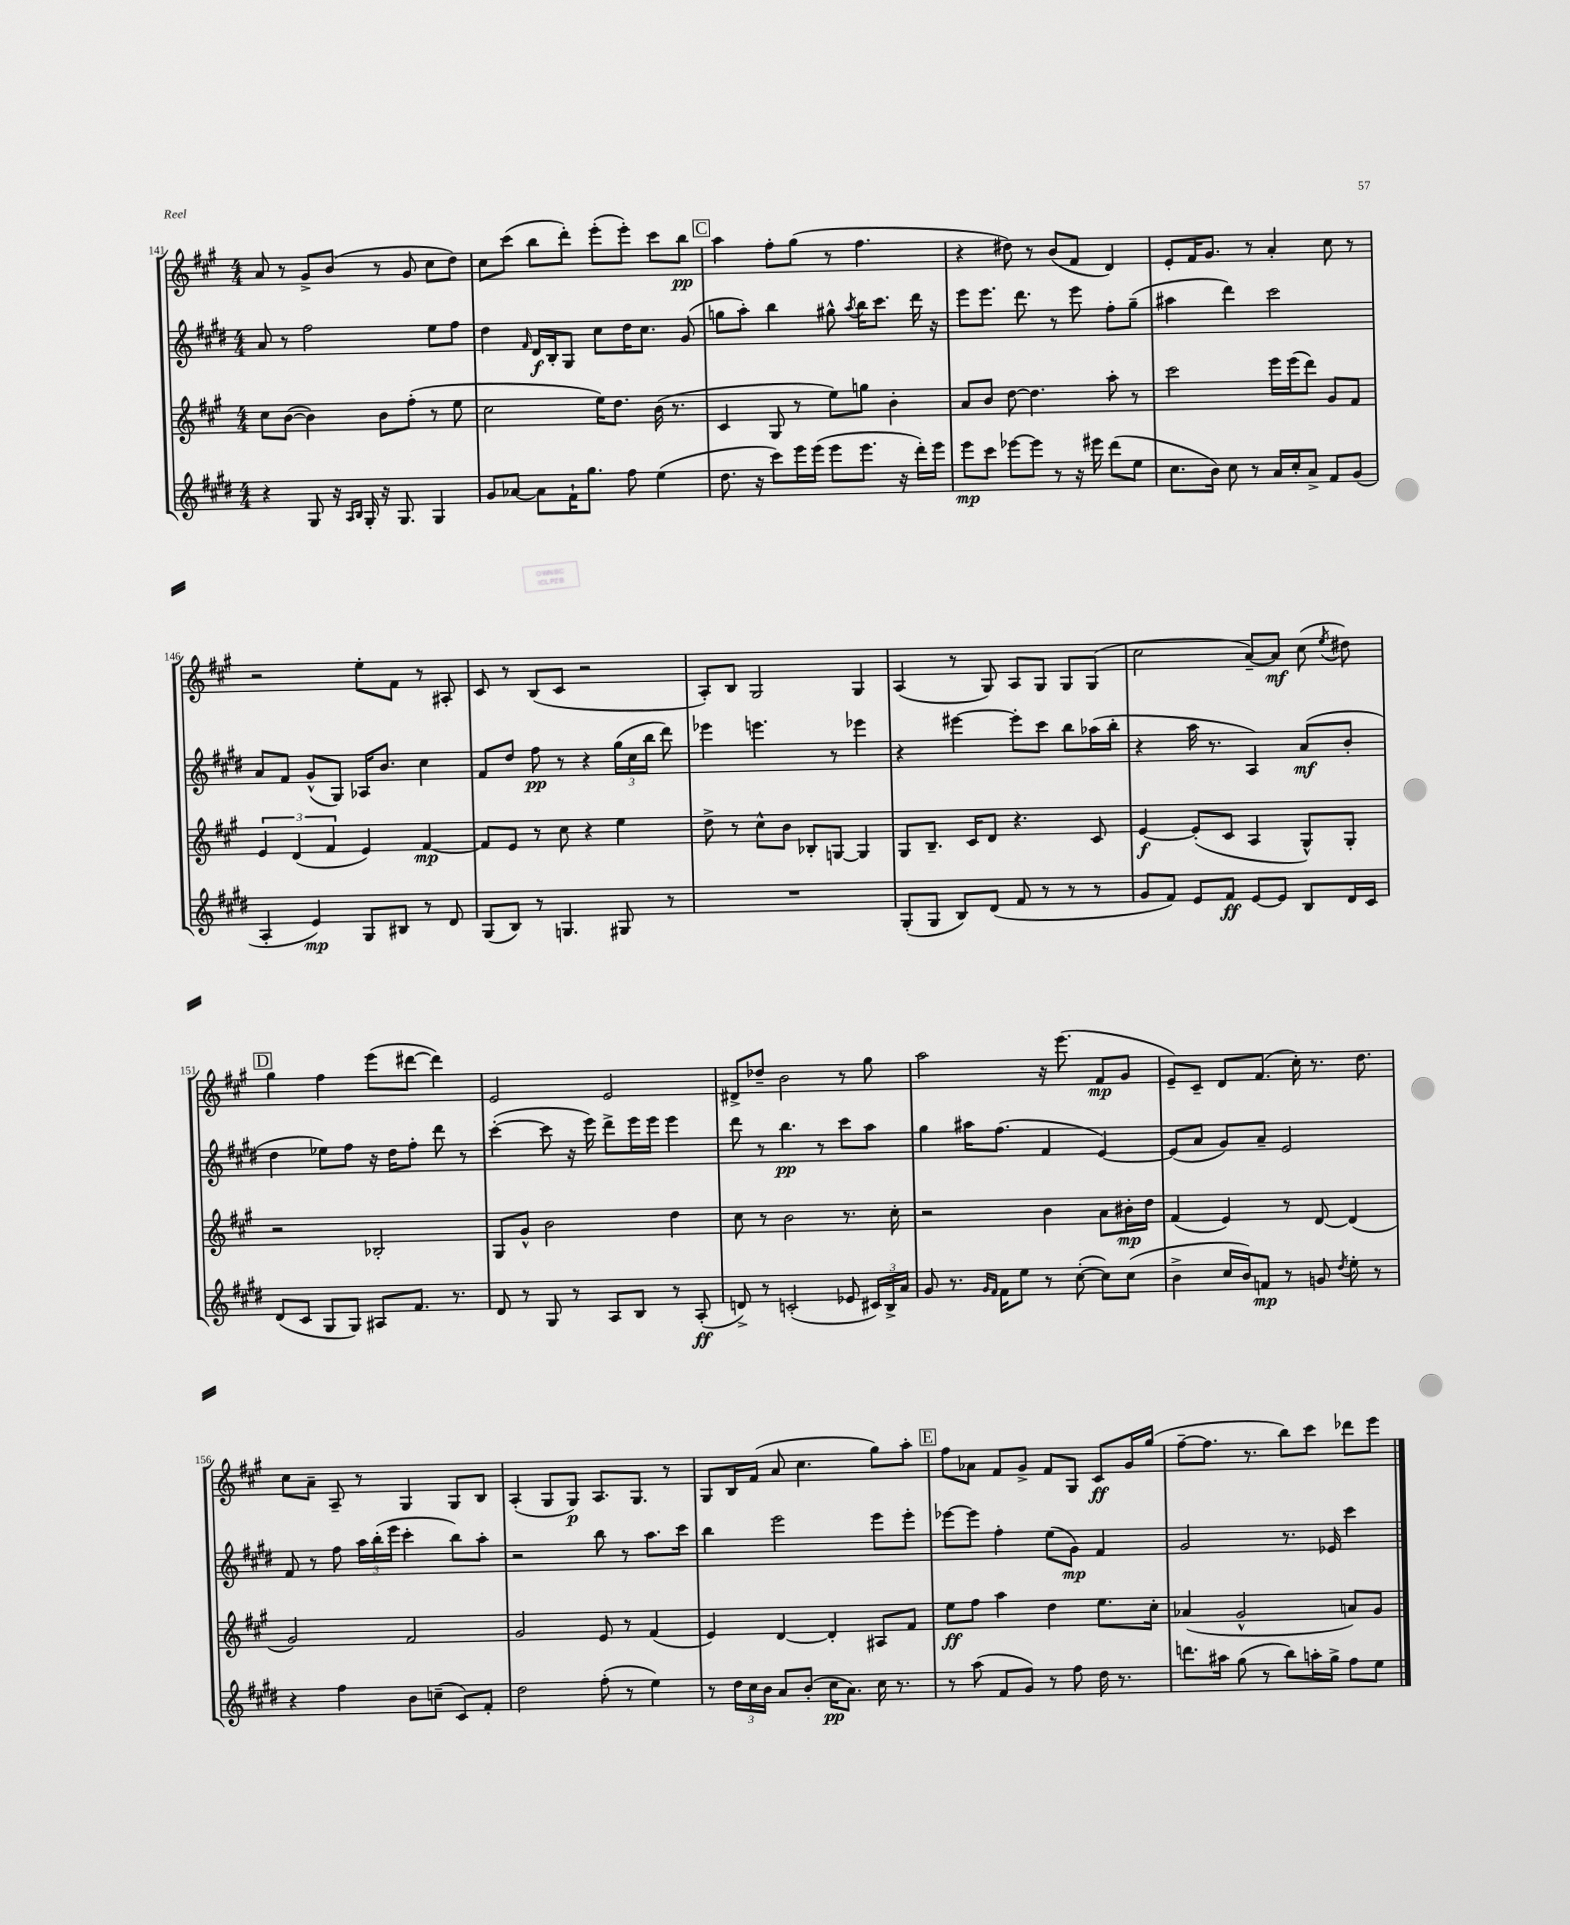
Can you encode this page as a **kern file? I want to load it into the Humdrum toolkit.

**kern	**kern	**kern	**kern
*staff4	*staff3	*staff2	*staff1
*clefG2	*clefG2	*clefG2	*clefG2
*k[f#c#g#d#]	*k[f#c#g#]	*k[f#c#g#d#]	*k[f#c#g#]
*M4/4	*M4/4	*M4/4	*M4/4
4r	8cc#\L	8a/	8a/
.	([8b\J	8r	8r
8G#/	4b\])	2ff#\	8g#^/L
16r	.	.	(8b/J
16qqA/LL	.	.	.
16qqB/JJ	.	.	.
16G#'/	.	.	.
16r	8b\L	.	8r
8.G#/	.	.	.
.	(8ff#'\J	.	8g#/
4G#/	8r	8ee\L	8cc#\L
.	8ee\	8ff#\J	8dd\J)
=	=	=	=
8g#/L	2cc#\	4dd#\	8cc#\L
[8a-/J	.	.	(8ccc#\J
.	.	16qqf#/	.
8a-\]L	.	16d#/LL	8bb\L
.	.	16B'/J	.
16f#`\K	.	8G#/J	8ddd'\J)
8.gg#\J	.	.	.
.	16ee\LK)	8cc#\L	(8eee'\L
.	8.dd\J	.	.
8ff#\	.	16dd#\K	8eee'\J)
.	.	8.cc#\J	.
(4ee\	(16b\	.	8ccc#\L
.	8.r	.	.
.	.	(8g#/	8bb\J
=	=	=	=
8.dd#\	4c#/	8gg\L	4aa\
.	.	8aa'\J)	.
16r	.	.	.
8ccc#\L)	8G#/	4bb\	8ff#'\L
16eee\L	8r	.	(8gg#\J
(16eee\JJ	.	.	.
8eee\L	8ee\L)	8gg#^^\	8r
.	.	8qaa/	.
8.eee\J	8gg\J	16bb\LK	4.ff#\
.	.	8.ccc#\J	.
.	4b'\	.	.
16r	.	.	.
16ddd#'\LL)	.	16ddd#\	.
16eee\JJ	.	16r	.
=	=	=	=
8eee\L	8a/L	8eee\L	4r
8ccc#\J	8b/J	8.eee\J	.
[8eee-\L	[8dd\	.	8dd#\)
.	.	8.ddd#\	.
8eee-\]J	4.dd\]	.	8r
8r	.	8r	(8b/L
16r	.	8eee\	8f#/J
16eee#\	.	.	.
(8ddd#\L	8aa'\	8ff#'\L	4d/)
8ee\J	8r	(8gg#~\J	.
=	=	=	=
8.cc#\L	2ccc#\	4aa#\	8e'/L
.	.	.	16f#/K
16b\Jk)	.	.	8.g#/J
8cc#\	.	4ddd#\)	.
8r	.	.	8r
16a/LL	16eee\LL	2ccc#\	4a'/
16cc#'/J	(16eee\J	.	.
8a^/J	8ddd\J)	.	.
8f#/L	8g#/L	.	8cc#\
(8g#/J	8f#/J	.	8r
=	=	=	=
4A'/	6e/	8a/L	2r
.	.	8f#/J	.
.	(6d/	.	.
4e/)	.	(8g#^^/L	.
.	6f#/	.	.
.	.	8G#/J)	.
8G#/L	4e/)	16A-/LK	8ee'\L
.	.	8.b/J	.
8B#/J	.	.	8f#\J
8r	[4f#/	4cc#\	8r
8d#/	.	.	8A#'/
=	=	=	=
(8G#/L	8f#/]L	8f#/L	8c#/
8B/J)	8e/J	8dd#/J	8r
8r	8r	8ff#\	(8B/L
4.G/	8cc#\	8r	8c#/J
.	4r	4r	2r
8G#/	4ee\	(24gg#\LL	.
.	.	24cc#\	.
.	.	24bb\JJ	.
8r	.	8ddd#\)	.
=	=	=	=
1r	8dd^\	4eee-\	8A'/L)
.	8r	.	8B/J
.	8cc#^^\L	4.eee\	2G#/
.	8b\J	.	.
.	8B-'/L	.	.
.	[8G/J	8r	.
.	4G/]	4eee-\	4G#/
=	=	=	=
(8G#'/L	8G#/L	4r	(4A/
8G#/J	8.B~/J	.	.
8B/L)	.	[4eee#\	8r
.	16c#/LK	.	.
(8d#/J	8d/J	.	8G#/)
8f#/	4.r	8eee#'\]L	8A/L
8r	.	8ccc#\J	8G#/J
8r	.	8bb\L	8G#/L
8r	8c#/	(16aa-\L	(8G#/J
.	.	16bb'\JJ	.
=	=	=	=
8g#/L	[4e/	4r	2cc#\
8f#/J)	.	.	.
8e/L	(8e'/]L	16aa\	.
.	.	8.r	.
8f#/J	8c#/J	.	.
[8e/L	4A/	4A/)	[8a~/L)
8e/]J	.	.	8a/]J
8B/L	8G#^^/L)	(8a/L	(8cc#\
.	.	.	8qee/
16d#/L	8G#'/J	8b'/J	8dd#\)
16c#/JJ	.	.	.
=	=	=	=
(8d#/L	2r	4dd#\	4gg#\
8c#/J	.	.	.
8G#/L	.	8ee-\L)	4ff#\
8G#/J)	.	8ff#\J	.
8A#/L	2B-'/	16r	(8eee\L
.	.	16dd#\LK	.
8.f#/J	.	8ff#'\J	[8ddd#\J
.	.	8ddd#\	4ddd#\])
8.r	.	.	.
.	.	8r	.
=	=	=	=
8d#/	8G#/L	([4ccc#'\	2e/
8r	8g#^^/J	.	.
8G#/	2b\	8ccc#\]	.
8r	.	16r	.
.	.	16eee\)	.
8A/L	.	8ddd#^\L	2e/
8B/J	.	16eee\L	.
.	.	16eee\JJ	.
8r	4dd\	4eee\	.
(8A'/	.	.	.
=	=	=	=
8d^/)	8cc#\	8ddd#\	8d#^/L
8r	8r	8r	8dd-~/J
(2c'/	2b\	4.bb\	2b\
.	.	8r	.
8e-/	8.r	8ccc#\L	8r
24c#/LL)	.	8aa\J	8gg#\
24B^/	.	.	.
.	16cc#'\	.	.
24a/JJ	.	.	.
=	=	=	=
8g#/	2r	4gg#\	2aa\
8.r	.	.	.
.	.	16aa#\LK	.
16qqg#/LL	.	.	.
16qqf#/JJ	.	.	.
16f#\LK	.	(8.ff#\J	.
8ee\J	.	.	.
8r	4b\	4f#/	16r
.	.	.	(8.eee\
([8cc#'\	.	.	.
8cc#\]L)	8a\L	[4e/)	8f#/L
(8cc#\J	16b#'\L	.	8g#/J
.	16dd\JJ	.	.
=	=	=	=
4b^\	(4f#/	(8e/]L	8e~/L)
.	.	8a/J	8c#~/J
16cc#/LL	4e/)	8g#/L)	8d/L
16b/J)	.	.	.
8f/J	.	8a~/J	(8.f#/J
8r	8r	2e/	.
.	.	.	16cc#'\)
8g/	[8d/	.	8.r
8qdd#/	.	.	.
8ee'\	(4d/]	.	.
.	.	.	8.dd\
8r	.	.	.
=	=	=	=
4r	2g#/)	8f#/	8cc#\L
.	.	8r	8a~\J
4ff#\	.	8ff#\	8A~/
.	.	24aa\LL	8r
.	.	(24bb'\	.
.	.	24eee\JJ	.
8b\L	2f#/	4ccc#'\	4G#/
(8cc~\J	.	.	.
8c#/L)	.	8bb\L)	8G#/L
8f#'/J	.	8aa'\J	8B/J
=	=	=	=
2dd#\	2g#/	2r	(4A'/
.	.	.	8G#/L
.	.	.	8G#/J)
(8ff#'\	8e/	8bb\	8.A/L
8r	8r	8r	.
.	.	.	8.G#/J
4ee\)	(4f#/	8.aa\L	.
.	.	.	8r
.	.	16ccc#\Jk	.
=	=	=	=
8r	4e/)	4bb\	8G#/L
24dd#\LL	.	.	16B/L
24cc#\	.	.	.
.	.	.	(16f#/JJ
24b\JJ	.	.	.
8a/L	[4d/	2eee\	8a/
(8b'/J	.	.	4.cc#\
16cc#\LK	4d'/]	.	.
8.a\J)	.	.	.
16cc#\	8A#/L	8eee\L	8gg#\L)
8.r	.	.	.
.	8f#/J	8eee'\J	8aa'\J
=	=	=	=
8r	8ee\L	[8eee-\L	8ff#\L
(8aa\	8ff#\J	8eee-\]J	8a-\J
8f#/L	4aa\	4ff#'\	8f#/L
8g#/J)	.	.	8g#^/J
8r	4dd\	(8ee\L	8f#/L
8ff#\	.	8g#\J)	8G#/J
16dd#\	8.ee\L	4f#/	8c#/L
8.r	.	.	.
.	.	.	16g#/L
.	16cc#'\Jk	.	(16gg#/JJ
=	=	=	=
8.ddd\L	(4a-/	2g#/	[8ff#~\L
.	.	.	8.ff#\]J
16aa#\Jk	.	.	.
(8gg#\	2g#^^/	.	.
.	.	.	8.r
8r	.	.	.
8bb\L)	.	8.r	8bb\L)
16aa'\L	.	.	8ccc#\J
16gg#^\JJ	.	16e-/	.
8ff#\L	8a/L)	4ccc#\	8ddd-\L
8ee\J	8g#/J	.	8eee\J
==	==	==	==
*-	*-	*-	*-
